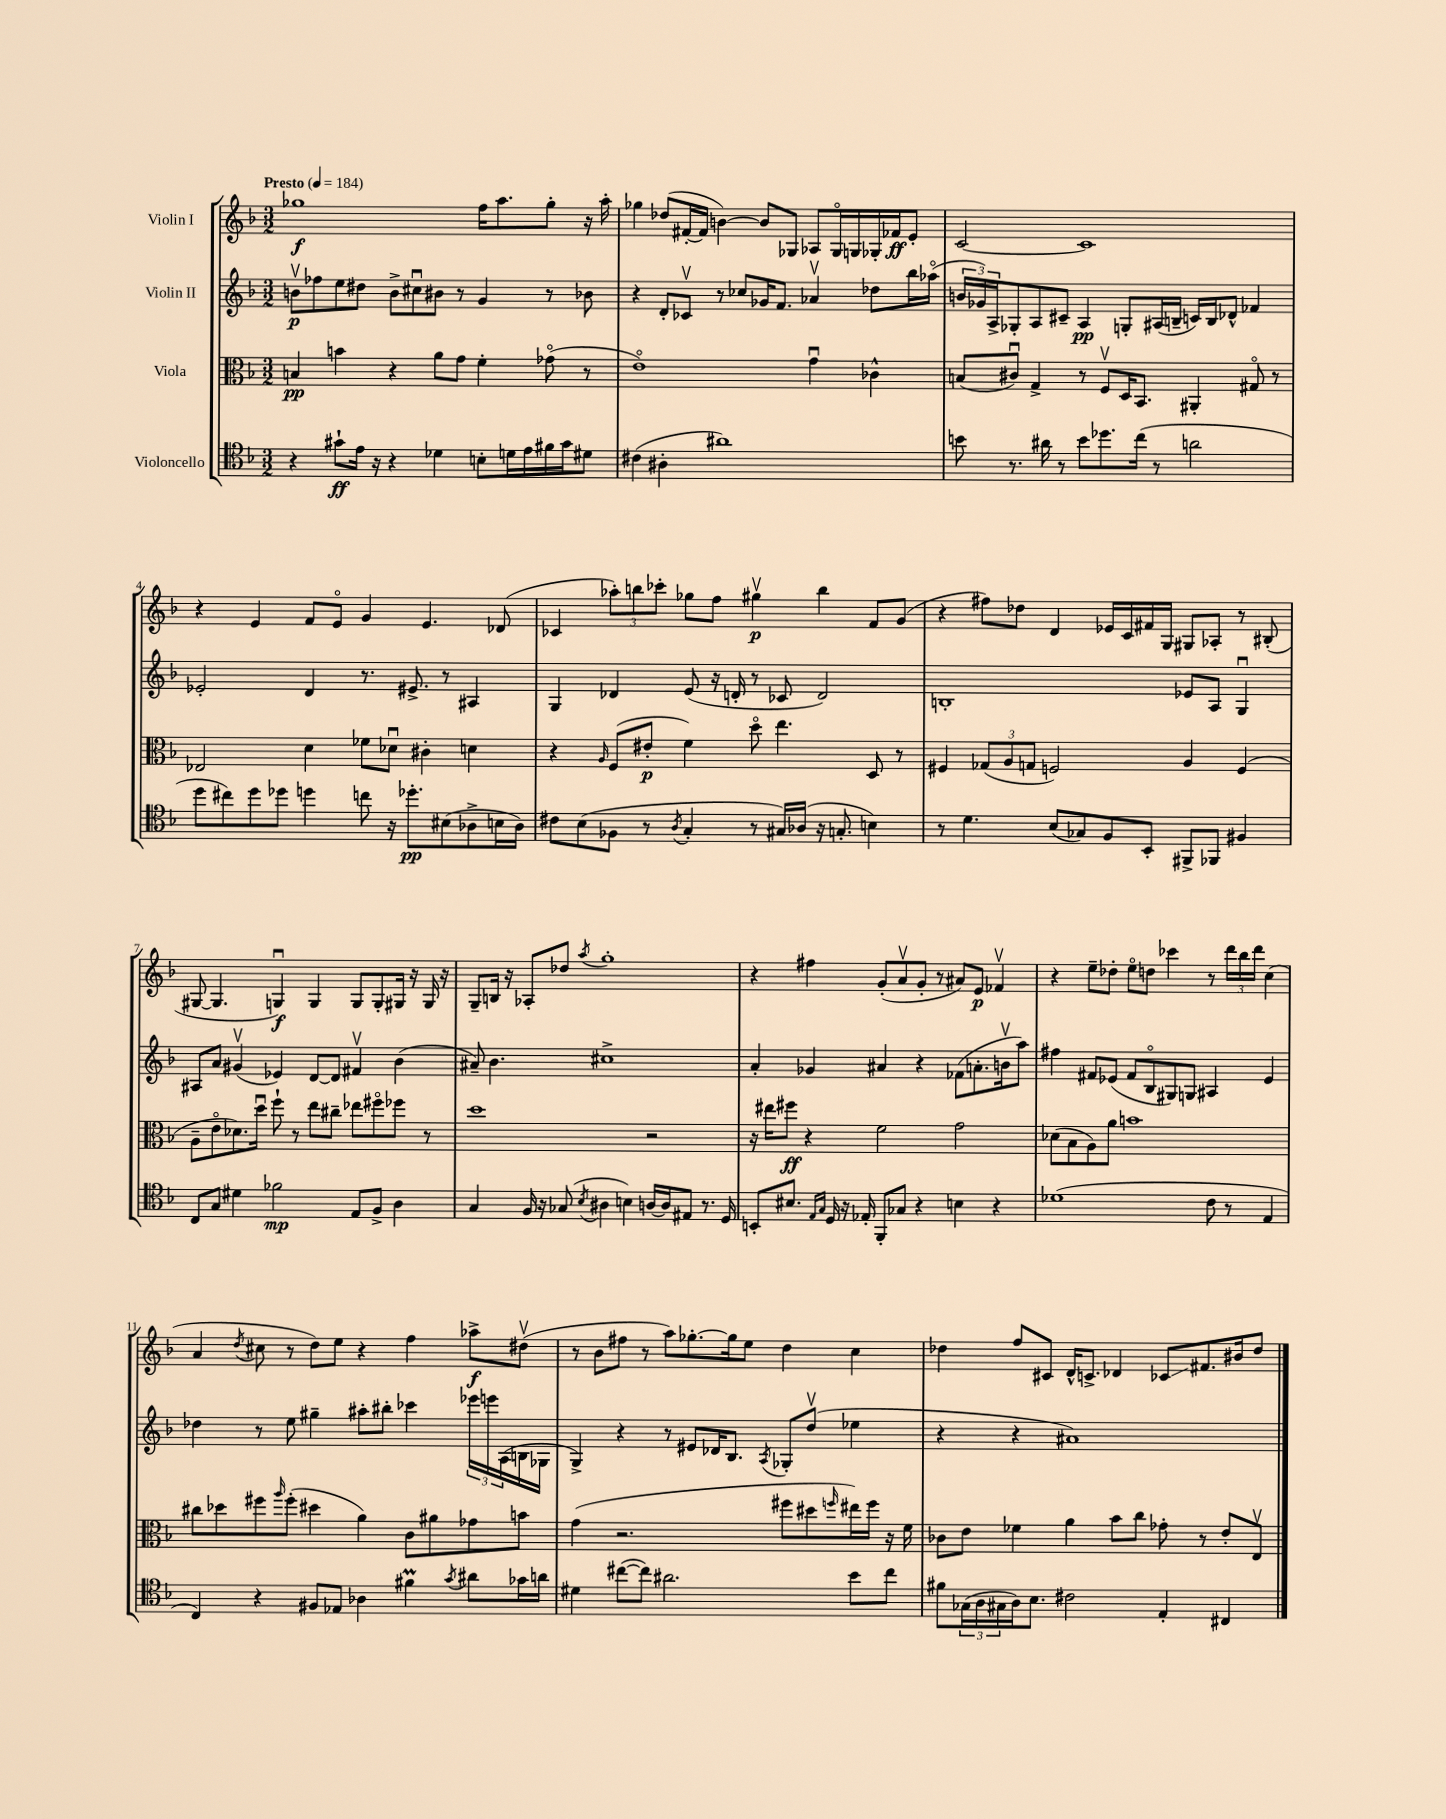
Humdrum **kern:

**kern	**kern	**kern	**kern
*staff4	*staff3	*staff2	*staff1
*clefC4	*clefC3	*clefG2	*clefG2
*k[b-]	*k[b-]	*k[b-]	*k[b-]
*M3/2	*M3/2	*M3/2	*M3/2
*MM184	*MM184	*MM184	*MM184
4r	4B/	8bv\L	1gg-
.	.	8ff-\	.
8g#`\L	4b\	8ee\	.
16e\Jk	.	8dd#\J	.
16r	.	.	.
4r	4r	8b^\L	.
.	.	8cc#u\	.
4d-\	8a\L	8b#\J	.
.	8g\J	8r	.
8B'\L	4f'\	4g/	16ff\LK
.	.	.	8.aa\
16d\L	.	.	.
16e\	.	.	.
16f#\	(8g-o\	8r	8gg-'\J
16g#\J	.	.	.
8d#\J	8r	8b-\	16r
.	.	.	16aa'\
=	=	=	=
(4c#\	1eo)	4r	4gg-\
4A#'\	.	8d'/L	(8dd-/L
.	.	8c-v/J	[16f#'/L
.	.	.	16f#/]JJ
1a#)	.	8r	[4b\)
.	.	8cc-/L	.
.	.	16g-/K	8b/]L
.	.	8.f/J	.
.	.	.	8G-/J
.	4gu\	4a-v/	8A-/L
.	.	.	16G-o/L
.	.	.	16G/
.	4c-^^\	8dd-\L	16G-'/
.	.	.	16f-/J
.	.	16bb-\L	8e'/J
.	.	(16aa-o\JJ	.
=	=	=	=
8b\	(8B/L	24b/LL	[2c/
.	.	24g-/)	.
.	.	24A^/J	.
8.r	8c#u/J)	8G-'/	.
.	4G^/	8A/	.
16a#\	.	.	.
8r	.	8c#~/J	.
8b\L	8r	4A/	1c]
8.dd-\	8Fv/L	.	.
.	16D/K	8G'/L	.
(16cc\Jk	8.BB-/J	.	.
8r	.	(16A#/L	.
.	.	16B~/JJ	.
2a\	4AA#'/	16c/LL)	.
.	.	16B/J	.
.	.	8d-^^/J	.
.	8G#o/	4f-/	.
.	8r	.	.
=	=	=	=
8dd\L	2E-/	2e-'/	4r
8cc#\)	.	.	.
8dd\	.	.	4e/
8dd-\J	.	.	.
4dd\	4d\	4d/	8f/L
.	.	.	8eo/J
8cc\	8f-\L	8.r	4g/
16r	8d-u\J	.	.
8.dd-'\L	.	8.e#^/	.
.	4c#'\	.	4.e/
(8B#\	.	8r	.
8A-^\	4d\	4A#/	.
16B\L	.	.	(8d-/
16A-\JJ)	.	.	.
=	=	=	=
8c#\L	4r	4G/	4c-/
(8B-\	.	.	.
.	16qqA/	.	.
8F-\J	(8F/L	4d-/	12aa-'\L)
.	.	.	12bb\
8r	8e#'/J	.	.
.	.	.	12ccc-'\J
8qA/	.	.	.
4G'/	4f\)	(8e/	8gg-\L
.	.	16r	8ff\J
.	.	16d'/	.
8r	8ddo\	8r	4gg#v\
16G#/LL)	4.ee\	8c-/	.
(16A-/JJ	.	.	.
16r	.	2d/)	4bb\
8.G'/	.	.	.
4B\)	8D/	.	8f/L
.	8r	.	(8g/J
=	=	=	=
8r	4F#/	1B'	4r
4.d\	.	.	.
.	(12G-/L	.	8ff#\L)
.	12A/	.	.
.	.	.	8dd-\J
.	12G/J	.	.
(8B-/L	2F/)	.	4d/
8G-/)	.	.	.
8F/	.	.	16e-/LL
.	.	.	16c/
8BB-'/J	.	.	16f#/
.	.	.	16G/JJ
8FF#^/L	4A/	8e-/L	8G#/L
8FF-/J	.	8A/J	8A-'/J
4F#/	(4F/	4Gu/	8r
.	.	.	(8B#'/
=	=	=	=
8C/L	8A~\L	8A#/L	[8G#/
8G/J	8eo\	8a/J	4.G#/]
4d#\	8.d-\)	(4g#v/	.
.	16ddu\Jk	.	.
2f-\	8ff`\	4e-/)	4Gu/)
.	8r	.	.
.	8ee\L	[8d/L	4G/
.	8cc#~\J	8d/]J	.
8E/L	8ee-\L	4f#v/	8G/L
8F^/J	8ff#o\	.	8G'/
4A\	8ff-\J	(4b-\	16G#/Jk
.	.	.	16r
.	8r	.	16G#/
.	.	.	16r
=	=	=	=
4G/	1dd	8a#~/)	8G~/L
.	.	4.b-\	16B/Jk
.	.	.	16r
16F/	.	.	8A-'/L
16r	.	.	.
(8G-/	.	.	8dd-/J
8qB-/	.	.	8qaa/
4A#\	.	1cc#^	1gg'
4B\)	.	.	.
[16A/LL	2r	.	.
16A/]J	.	.	.
8E#/J	.	.	.
8.r	.	.	.
16D/	.	.	.
=	=	=	=
8BB'/L	16r	4a'/	4r
.	16ee#\LK	.	.
8.B#/J	8ff#\J	.	.
.	4r	4g-/	4ff#\
16qqE/LL	.	.	.
16qqG/JJ	.	.	.
16D/	.	.	.
16r	.	.	.
16E-'/	.	.	.
8FF'/L	2f\	4a#/	(8g'/L
8G-/J	.	.	8av/
4r	.	4r	8g'/J
.	.	.	8r
4B\	2g\	(8f-\L	8a#/L)
.	.	8.a'\	8e/J
4r	.	.	4f-v/
.	.	16bv\k	.
.	.	8aa\J)	.
=	=	=	=
(1d-	(8d-\L	4ff#\	4r
.	8B-\	.	.
.	8A\)	8f#/L	8ee~\L
.	8a\J	(8e-/J	8dd-'\J
.	1b	8f#/L	8eeo\L
.	.	8B-o/	8dd\J
.	.	8G#/)	4ccc-\
.	.	8G/J	.
8c\	.	4A#/	8r
8r	.	.	24ddd\LL
.	.	.	24bb-\
.	.	.	24ddd\JJ
4E/	.	4e-/	(4cc\
=	=	=	=
4C/)	8cc#\L	4dd-\	4a/
.	8dd-\	.	.
.	.	.	8qdd/
4r	8ff#\	8r	8cc#\
.	16qqaa/	.	.
.	(8ff#'\J	8ee\	8r
8F#/L	4dd#\	4gg#~\	8dd\L)
8E-/J	.	.	8ee\J
4A-\	4a\)	8aa#'\L	4r
.	.	8bb#'\J	.
4f#\	8c\L	4ccc-\	4ff\
.	8a#\	.	.
8qg/	.	.	.
8a#\L	8g-\	24eee-\LL	8aa-^\L
.	.	24eee\	.
.	.	(24A\	.
16g-\L	8b\J	16B\	(8dd#v\J
16a\JJ	.	16G-\JJ	.
=	=	=	=
4d#\	(4g\	4G^/)	8r
.	.	.	8b-\L
([8cc#\L	2.r	4r	8ff#\J
8cc#\]J)	.	.	8r
2.a#\	.	8r	8aa\L)
.	.	8e#/L	[8.gg-'\
.	.	16d-/K	.
.	.	8.B-/J	16gg-\]k
.	.	.	8ee\J
.	.	8qA/	.
.	8ff#\L	8G-'/L	4dd\
.	8dd#\	(8ddv/J	.
.	16qqff/	.	.
8b-\L	16ee#\L)	4ee-\	4cc\
.	16ff\JJ	.	.
8cc#\J	16r	.	.
.	16f\	.	.
=	=	=	=
8f#\L	8c-\L	4r	4dd-\
(24G-\L	8e\J	.	.
24A\	.	.	.
24G#\	.	.	.
16A\J)	4f-\	4r	8ff/L
8.B-\J	.	.	.
.	.	.	8c#/J
2c#\	4a\	1a#)	16d^^/LK
.	.	.	8.c^/J
.	8b-\L	.	4d-/
.	8cc\J	.	.
4E'/	8g-'\	.	8c-/L
.	8r	.	8.f#/
4C#/	8e'/L	.	.
.	.	.	16b#/k
.	8Ev/J	.	8dd-/J
==	==	==	==
*-	*-	*-	*-
